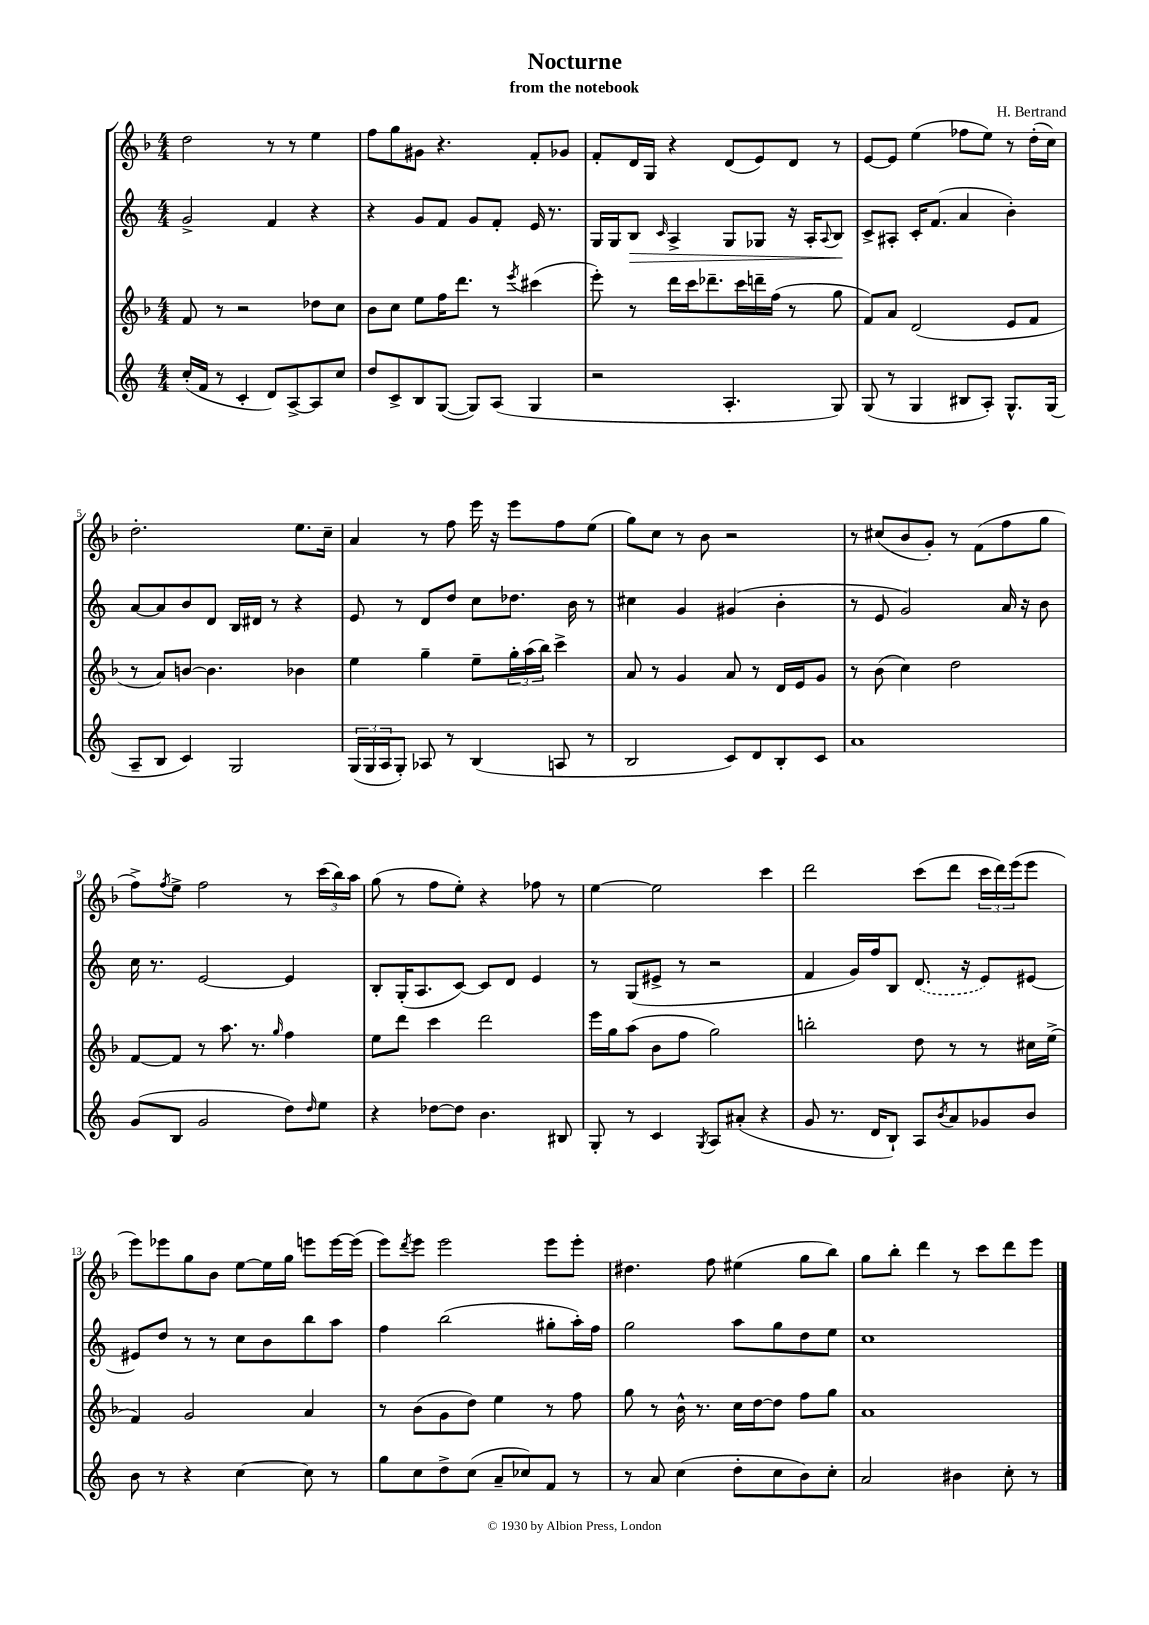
\header { title = "Nocturne" composer = "H. Bertrand" subtitle = "from the notebook" }
<<
\new StaffGroup <<
\new Staff = "s0" {
    \clef treble \key f \major \numericTimeSignature \time 4/4
    d''2 r8 r8 e''4 |
    f''8 g''8 gis'8 r4. f'8-. ges'8 |
    f'8-. d'16 g16 r4 d'8( e'8) d'8 r8 |
    e'8~ e'8 e''4( fes''8 e''8) r8 d''16-.( c''16) |
    d''2.-. e''8. c''16-- |
    a'4 r8 f''8 e'''16 r16 e'''8 f''8 e''8( |
    g''8) c''8 r8 bes'8 r2 |
    r8 cis''8( bes'8 g'8-.) r8 f'8( f''8 g''8 |
    f''8->) \acciaccatura { f''8 } e''8-> f''2 r8 \tuplet 3/2 { c'''16( bes''16) a''16 } |
    g''8( r8 f''8 e''8-.) r4 fes''8 r8 |
    e''4~ e''2 c'''4 |
    d'''2 c'''8( d'''8 \tuplet 3/2 { c'''16 d'''16) e'''16( } e'''8 |
    e'''8) ees'''8 g''8 bes'8 e''8~ e''16 g''16 e'''8 e'''16~ e'''16( |
    e'''8) \acciaccatura { d'''8 } e'''8 e'''2 e'''8 e'''8-. |
    dis''4. f''8 eis''4( g''8 bes''8) |
    g''8 bes''8-. d'''4 r8 c'''8 d'''8 e'''8 \bar "|." |
}
\new Staff = "s1" {
    \clef treble \key c \major \numericTimeSignature \time 4/4
    g'2-> f'4 r4 |
    r4 g'8 f'8 g'8 f'8-. e'16 r8. |
    g16 g16 b8\> \grace { c'16 } a4-> g8 ges8 r16 a16-. \appoggiatura { a8 } b8\! |
    c'8-> ais8-. c'16-. f'8.( a'4 b'4-.) |
    a'8~ a'8 b'8 d'8 b16 dis'16 r8 r4 |
    e'8 r8 d'8 d''8 c''8 des''8. b'16 r8 |
    cis''4 g'4 gis'4( b'4-. |
    r8 e'8 g'2) a'16 r16 b'8 |
    c''16 r8. e'2~ e'4 |
    b8-. g16-.( a8. c'8~) c'8 d'8 e'4 |
    r8 g8( eis'8-> r8 r2 |
    f'4 g'16) f''16 b8 \once \slurDashed d'8.( r16 e'8) eis'8~ |
    eis'8 d''8 r8 r8 c''8 b'8 b''8 a''8 |
    f''4 b''2( gis''8-. a''16-.) f''16 |
    g''2 a''8 g''8 d''8 e''8 |
    c''1 \bar "|." |
}
\new Staff = "s2" {
    \clef treble \key f \major \numericTimeSignature \time 4/4
    f'8 r8 r2 des''8 c''8 |
    bes'8 c''8 e''8 f''16 d'''8. r8 \acciaccatura { e'''8 } cis'''4( |
    e'''8-.) r8 d'''16 c'''16 des'''8.-- c'''16 d'''16-- f''16( r8 g''8 |
    f'8) a'8 d'2( e'8 f'8 |
    r8 a'8) b'8~ b'4. bes'4 |
    e''4 g''4-- e''8-- \tuplet 3/2 { g''16-. a''16( bes''16) } c'''4-> |
    a'8 r8 g'4 a'8 r8 d'16 e'16 g'8 |
    r8 bes'8( c''4) d''2 |
    f'8~ f'8 r8 a''8. r8. \grace { g''16 } f''4 |
    e''8 d'''8 c'''4 d'''2 |
    e'''16 g''16 a''8( bes'8 f''8 g''2) |
    b''2-. d''8 r8 r8 cis''16 e''16->( |
    f'4) g'2 a'4 |
    r8 bes'8( g'8 d''8) e''4 r8 f''8 |
    g''8 r8 bes'16-^ r8. c''16 d''16~ d''8 f''8 g''8 |
    a'1 \bar "|." |
}
\new Staff = "s3" {
    \clef treble \key c \major \numericTimeSignature \time 4/4
    c''16-.( f'16 r8 c'4-. d'8) a8~-> a8 c''8 |
    d''8 c'8-> b8 g8~( g8) a8( g4 |
    r2 a4.-. g8) |
    g8( r8 g4 bis8 a8-.) g8.-^ g16( |
    a8-- b8 c'4) g2 |
    \tuplet 3/2 { g16( g16 a16 } g8-.) aes8 r8 b4( a8 r8 |
    b2 c'8) d'8 b8-. c'8 |
    a'1 |
    g'8( b8 g'2 d''8) \grace { d''16 } e''8 |
    r4 des''8~ des''8 b'4. bis8 |
    g8-. r8 c'4 \acciaccatura { g8 } a8 ais'8-.( r4 |
    g'8 r8. d'16 b8-!) a8 \acciaccatura { b'8 } a'8 ges'8 b'8 |
    b'8 r8 r4 c''4~ c''8 r8 |
    g''8 c''8 d''8-> c''8( a'8-- ces''8) f'8 r8 |
    r8 a'8 c''4( d''8-. c''8 b'8) c''8-. |
    a'2 bis'4 c''8-. r8 \bar "|." |
}
>>
>>
